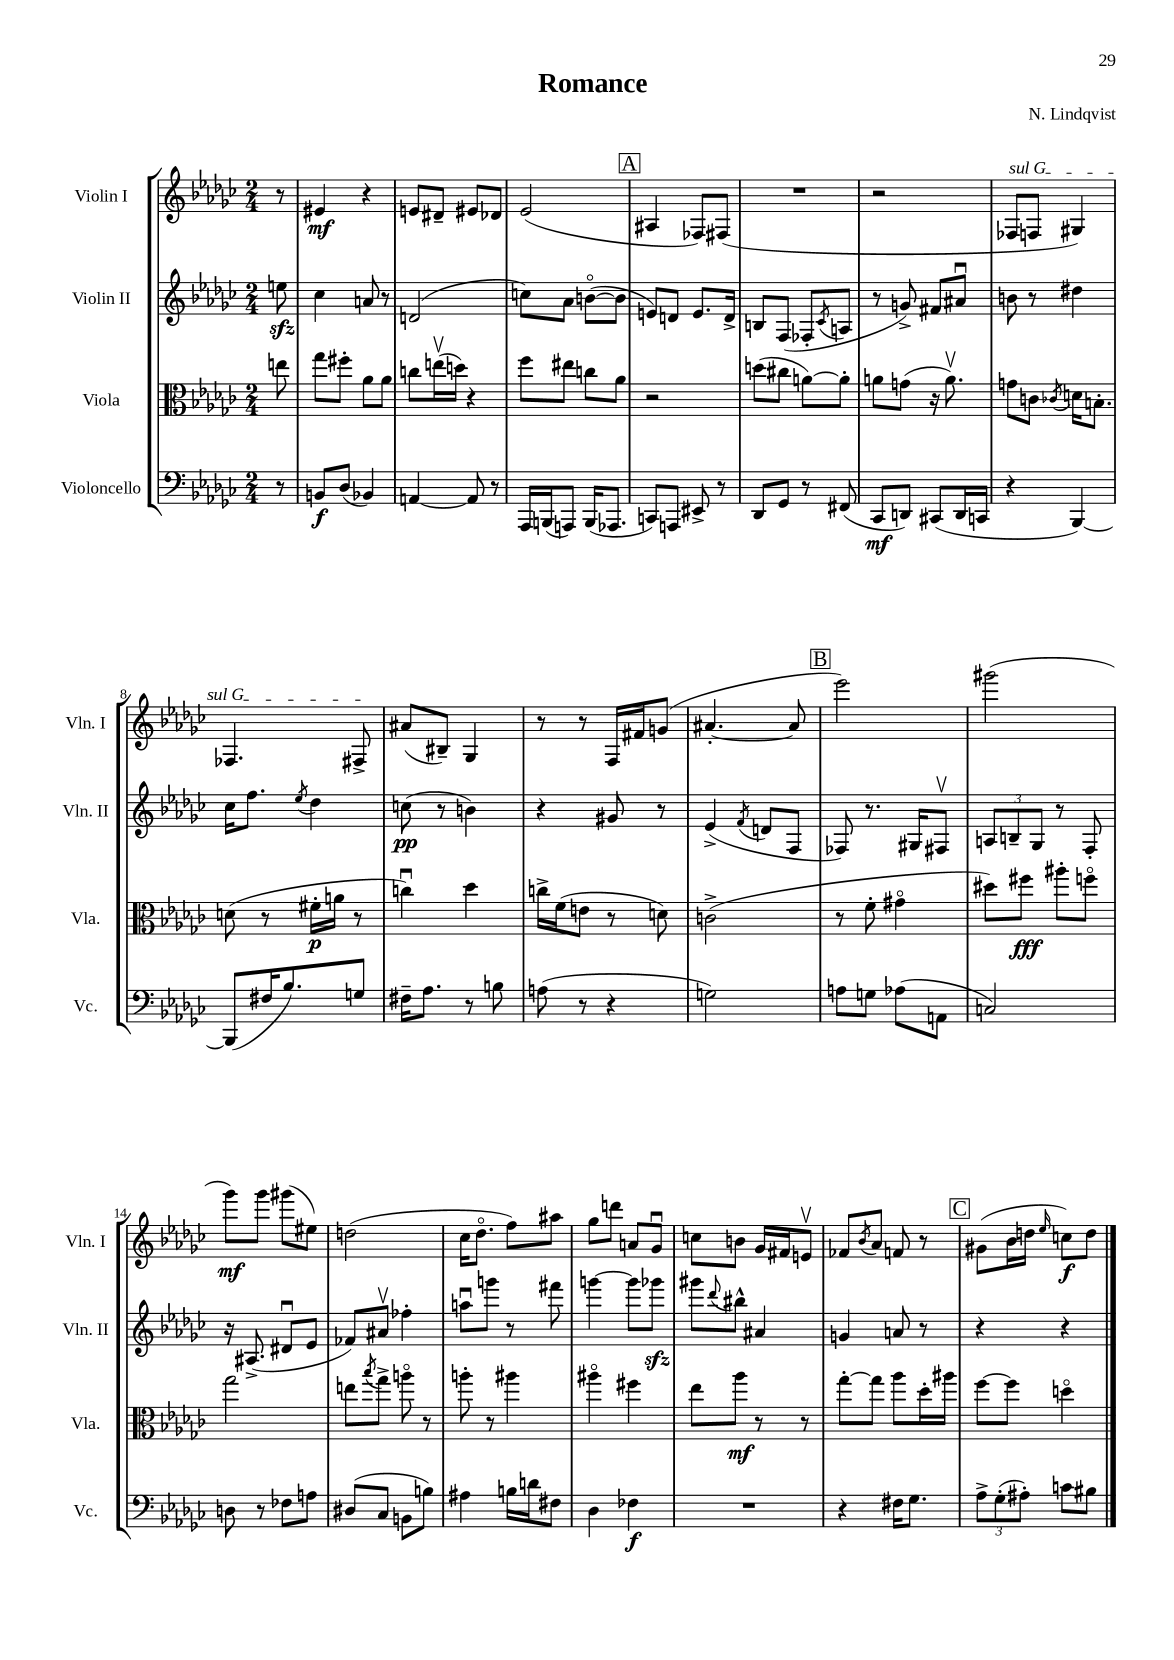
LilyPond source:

\header { title = "Romance" composer = "N. Lindqvist" }
<<
\new StaffGroup <<
\new Staff = "s0" \with { instrumentName = "Violin I" shortInstrumentName = "Vln. I" } {
    \clef treble \key ges \major \numericTimeSignature \time 2/4 \partial 8
    r8 |
    eis'4\mf r4 |
    e'8 dis'8-- eis'8 des'8 |
    ees'2( |
    \mark \markup { \box "A" } ais4 fes8) fis8( |
    R2 |
    r2 |
    \once \override TextSpanner.bound-details.left.text = \markup { \italic "sul G" } fes8\startTextSpan f8 gis4) |
    fes4. fis8->\stopTextSpan |
    ais'8( bis8--) ges4 |
    r8 r8 f16 fis'16 g'8( |
    ais'4.~-. ais'8 |
    \mark \markup { \box "B" } ees'''2) |
    gis'''2( |
    ges'''8\mf) ges'''8 gis'''8( eis''8) |
    d''2( |
    ces''16 des''8.\flageolet f''8) ais''8 |
    ges''8 d'''8 a'8 ges'8\downbow |
    c''8 b'8 ges'16 fis'16 e'8\upbow |
    fes'8 \acciaccatura { bes'8 } aes'8 f'8 r8 |
    \mark \markup { \box "C" } gis'8( bes'16 d''16 \grace { ees''16 } c''8\f) d''8 \bar "|." |
}
\new Staff = "s1" \with { instrumentName = "Violin II" shortInstrumentName = "Vln. II" } {
    \clef treble \key ges \major \numericTimeSignature \time 2/4 \partial 8
    e''8\sfz |
    ces''4 a'8 r8 |
    d'2( |
    c''8) aes'8 b'8~\flageolet( b'8 |
    \mark \markup { \box "A" } e'8) d'8 e'8. d'16-> |
    b8 f8( fes8-. \acciaccatura { ces'8 } a8 |
    r8 g'8->) fis'8 ais'8\downbow |
    b'8 r8 dis''4 |
    ces''16 f''8. \acciaccatura { ees''8 } des''4 |
    c''8\pp( r8 b'4) |
    r4 gis'8 r8 |
    ees'4->( \acciaccatura { f'8 } d'8 f8 |
    \mark \markup { \box "B" } fes8) r8. gis16 fis8\upbow |
    \tuplet 3/2 { a8 b8-- ges8 } r8 f8-. |
    r16 ais8.->( dis'8\downbow ees'8 |
    fes'8) ais'8\upbow fes''4-. |
    a''8\downbow g'''8 r8 fis'''8 |
    g'''4~ g'''8 ges'''8\sfz |
    gis'''8 \appoggiatura { des'''8 } bis''8-^ ais'4 |
    g'4 a'8 r8 |
    \mark \markup { \box "C" } r4 r4 \bar "|." |
}
\new Staff = "s2" \with { instrumentName = "Viola" shortInstrumentName = "Vla." } {
    \clef alto \key ges \major \numericTimeSignature \time 2/4 \partial 8
    e''8 |
    ges''8 fis''8-. aes'8 aes'8 |
    c''8 e''16\upbow( d''16) r4 |
    f''8 eis''8 c''8 aes'8 |
    \mark \markup { \box "A" } r2 |
    d''8( cis''8 a'8~) a'8-. |
    a'8 g'8( r16 a'8.\upbow) |
    g'8 c'8 \acciaccatura { ces'8 } d'16 b8.-. |
    d'8( r8 fis'16-.\p a'16 r8 |
    c''4\downbow) des''4 |
    c''16-> f'16( e'8 r8 d'8) |
    c'2->( |
    \mark \markup { \box "B" } r8 f'8-. gis'4\flageolet |
    dis''8) fis''8\fff ais''8-. f''8\flageolet |
    ges''2 |
    e''8 \acciaccatura { bes''8 } ges''8-> a''8\flageolet r8 |
    a''8-. r8 ais''4 |
    ais''4\flageolet fis''4 |
    ees''8 aes''8\mf r8 r8 |
    ges''8~-. ges''8 aes''8 des''16-. ais''16 |
    \mark \markup { \box "C" } f''8~ f''8 d''4\flageolet \bar "|." |
}
\new Staff = "s3" \with { instrumentName = "Violoncello" shortInstrumentName = "Vc." } {
    \clef bass \key ges \major \numericTimeSignature \time 2/4 \partial 8
    r8 |
    b,8\f des8( bes,4) |
    a,4~ a,8 r8 |
    aes,,16 b,,16( a,,8) b,,16( aes,,8. |
    \mark \markup { \box "A" } c,8) a,,8 eis,8-> r8 |
    des,8 ges,8 r8 fis,8( |
    ces,8\mf d,8) cis,8( d,16 c,16 |
    r4 bes,,4~) |
    bes,,8( fis16 bes8.) g8 |
    fis16-- aes8. r8 b8 |
    a8( r8 r4 |
    g2) |
    \mark \markup { \box "B" } a8 g8 aes8( a,8 |
    c2) |
    d8 r8 fes8 a8 |
    dis8( ces8 b,8 b8) |
    ais4 b16 d'16 fis8 |
    des4 fes4\f |
    R2 |
    r4 fis16 ges8. |
    \mark \markup { \box "C" } \tuplet 3/2 { aes8-> ges8-.( ais8-.) } c'8 bis8 \bar "|." |
}
>>
>>
